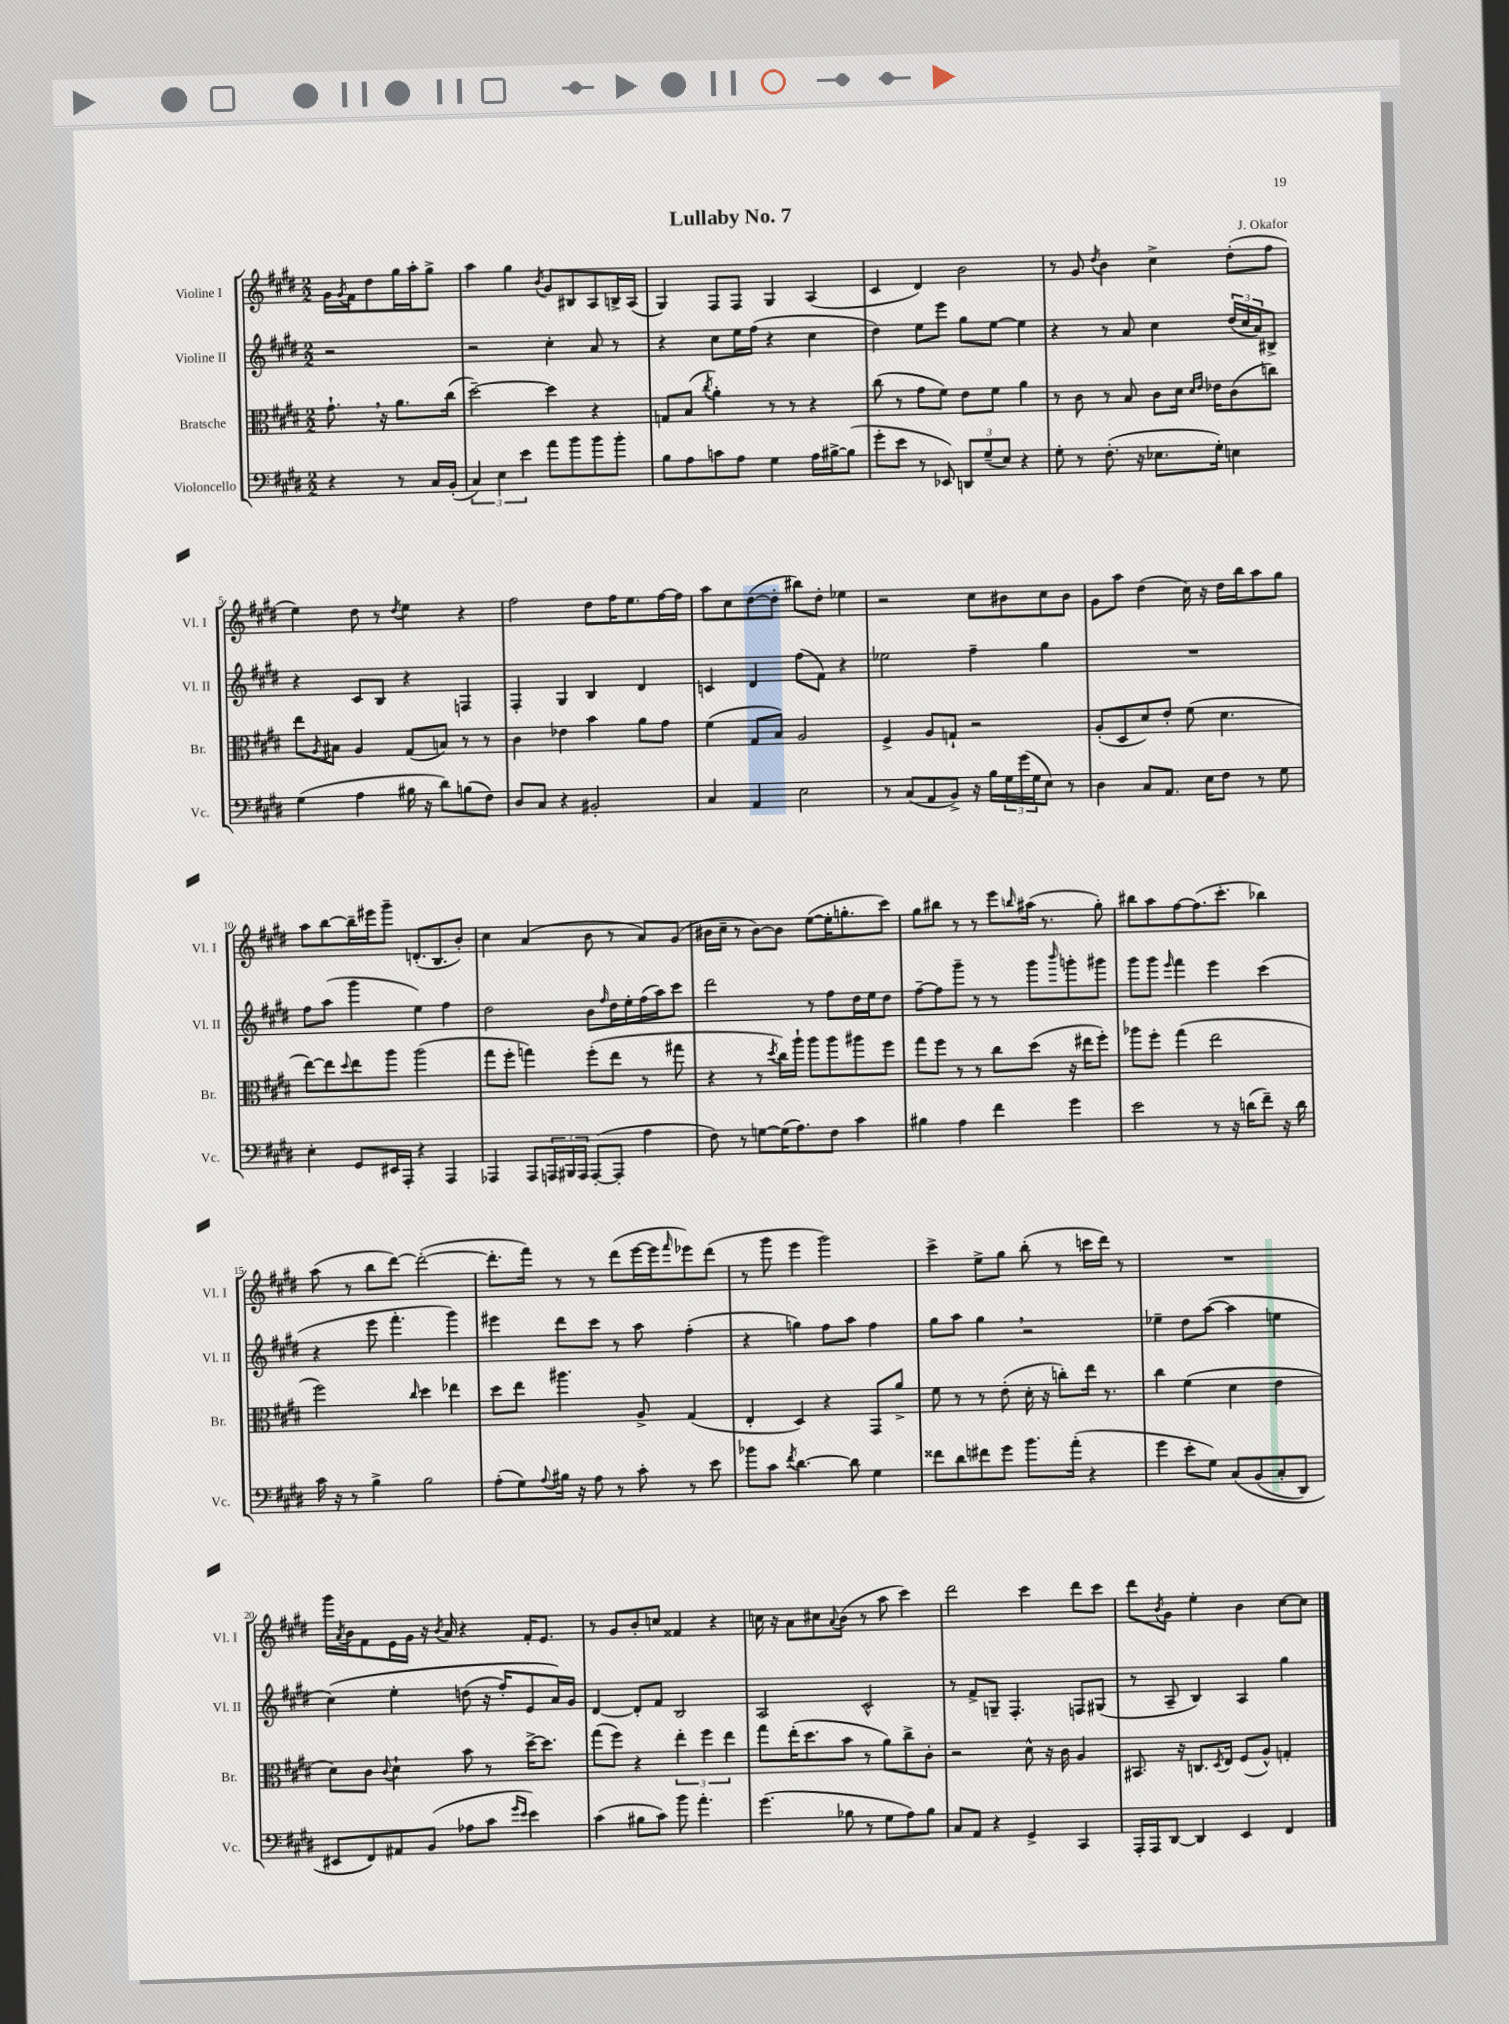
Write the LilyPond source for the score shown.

\header { title = "Lullaby No. 7" composer = "J. Okafor" }
<<
\new StaffGroup <<
\new Staff = "s0" \with { instrumentName = "Violine I" shortInstrumentName = "Vl. I" } {
    \clef treble \key e \major \numericTimeSignature \time 2/2 \partial 2
    gis'16 \acciaccatura { gis'8 } fis'16 dis''8 gis''16 a''16-. gis''8-> |
    a''4 gis''4 \acciaccatura { b'8 } gis'8 bis8 a8 b16-> a16( |
    gis4) fis8 fis8 gis4 a4( |
    cis'4 dis'4) b'2 |
    r8 gis'8 \acciaccatura { dis''8 } b'4 cis''4-> dis''8-.( fis''8 |
    e''4) dis''8 r8 \acciaccatura { dis''8 } e''4 r4 |
    fis''2 dis''8 fis''16 e''8. fis''16~ fis''16 |
    a''8 cis''8 dis''8~( dis''8-. bis''8) dis''8-. ees''4 |
    r2 cis''8 bis'8 cis''8 bis'8 |
    gis'8 a''8 dis''4( cis''16) r16 dis''16 b''16 a''8 gis''8 |
    a''8 b''8~ b''16-- eis'''16 gis'''8-- d'8.-.( b8. b'8-.) |
    cis''4 a'4( b'8 r8 a'8) gis'8( |
    bis'16 cis''16-- r8 bis'8~) bis'8 e''8~( e''16-. g''8.-. cis'''8) |
    gis''8 bis''8 r8 r8 e'''8 \grace { b''16 } ais''16( r8. gis''8-.) |
    bis''8 a''8 fis''8~ fis''8.( cis'''8.-. bes''4) |
    a''8( r8 b''8 dis'''8~) dis'''2~-.( |
    dis'''8.-. fis'''16) r8 r8 dis'''8( e'''16~ e'''16 \grace { fis'''16 } ees'''8) dis'''8( |
    r8 gis'''8 e'''4 gis'''2) |
    cis'''4-> e''8-> gis''8 b''8-.( r8 c'''16 dis'''16) r8 |
    R1 |
    gis'''16 \acciaccatura { a'8 } b'16 fis'8 e'16 gis'16 r16 \acciaccatura { b'8 } a'16 r4 fis'16-. e'8. |
    r8 gis'8 b'8-. c''8 fisis'4 r4 |
    c''16 r16 a'8 cis''8 \appoggiatura { a'8 } b'8( r8 a''8 cis'''4) |
    dis'''2 cis'''4 dis'''8 cis'''8 |
    dis'''8 \acciaccatura { b'8 } gis'8 e''4-. b'4 cis''8~ cis''8 \bar "|." |
}
\new Staff = "s1" \with { instrumentName = "Violine II" shortInstrumentName = "Vl. II" } {
    \clef treble \key e \major \numericTimeSignature \time 2/2 \partial 2
    r2 |
    r2 cis''4-. a'8 r8 |
    r4 cis''8 e''16 fis''16( r4 cis''4 |
    dis''4) e''8 e'''8 gis''8 e''8~ e''4 |
    r4 r8 a'8 cis''4 \tuplet 3/2 { dis''16( cis''16 a'16) } bis8-> |
    r4 cis'8 b8 r4 f4 |
    fis4-. gis4 b4 dis'4 |
    c'4 dis'4 fis''8( fis'8) r4 |
    ees''2 fis''4-- gis''4 |
    R1 |
    fis''8 a''8( gis'''4 e''4) fis''4 |
    dis''2 b'8 \grace { fis''16 } dis''16 e''16-. fis''16( a''16) cis'''8 |
    dis'''2 r8 fis''8 dis''16 e''16 dis''8 |
    fis''8~-- fis''8 gis'''8-- r8 r8 gis'''8 \grace { b'''16 } g'''8-. gis'''8 |
    gis'''8 gis'''8 \grace { e'''16 } fis'''4 e'''4 cis'''4( |
    r4 e'''8 fis'''4.-. gis'''4) |
    eis'''4 dis'''8 cis'''8 r8 a''8 fis''4-.( |
    r4 g''4) fis''8 a''8 fis''4 |
    gis''8 a''8 gis''4 \breathe r2 |
    ees''4-- dis''8 a''8~( a''4 e''4 |
    cis''4)\( e''4-. d''8( r16 fis''16-.) e'8 a'16\) gis'16 |
    dis'4~ dis'8-. fis'8 b2 |
    a2 cis'2-^ |
    r8 fis'8-> g8-- fis4.-. f8 gis8( |
    r8 a8-- b4) a4 gis''4 \bar "|." |
}
\new Staff = "s2" \with { instrumentName = "Bratsche" shortInstrumentName = "Br." } {
    \clef alto \key e \major \numericTimeSignature \time 2/2 \partial 2
    gis'8.-! \breathe r16 a'8. cis''16( |
    dis''2~--) dis''4 r4 |
    g8 b8( \acciaccatura { cis''8 } a'4-.) r8 r8 r4 |
    cis''8( r8 gis'8 fis'8) e'8 fis'8 a'4 |
    r8 cis'8 r8 b8 cis'8 dis'16 \grace { dis'16 e'16 } ees'16 cis'8( c''8) |
    e''8 \acciaccatura { a8 } bis8 a4 gis8( b8) r8 r8 |
    cis'4 ees'4 b'4 a'8 gis'8 |
    fis'4( gis8 b8) a2 |
    fis4-> a8 g8-! r2 |
    a8-.( dis8 dis'8) e'8-. fis'8( dis'4. |
    e''8~) e''8 \appoggiatura { dis''8 } e''8 a''8 a''2( |
    gis''8 fis''8-. g''4) fis''8-.( e''8 r8 gis''8 |
    r4 r8 \acciaccatura { dis''8 } cis''16) a''16-! a''8 a''8 ais''8 fis''8 |
    gis''8 fis''8 r8 r8 cis''8 dis''8( r16 eis''16 fis''8-.) |
    aes''8 fis''8-. gis''4( e''2 |
    fis''2) \grace { cis''16 } dis''4 ees''4 |
    dis''8 e''8 ais''4. a8-> gis4( |
    e4-. dis4) r4 gis,8 a'8-> |
    fis'8 r8 r8 e'8-.( dis'16-. r16 c''8-.) e''16 r8. |
    cis''4 fis'4( dis'4 e'4 |
    dis'8) cis'8 \appoggiatura { cis'8 } dis'4-! b'8 r8 dis''16~-> dis''8. |
    gis''8( fis''8) r4 \tuplet 3/2 { e''4-. fis''4 e''4 } |
    gis''8 e''16-.( dis''8. b'8 r8 a'8) cis''8-> cis'8-. |
    r2 dis'8-^ r16 cis'16 a4 |
    bis,8. r16 c8. \acciaccatura { dis8 } e16 fis8( a8-^) g4-. \bar "|." |
}
\new Staff = "s3" \with { instrumentName = "Violoncello" shortInstrumentName = "Vc." } {
    \clef bass \key e \major \numericTimeSignature \time 2/2 \partial 2
    r4 r8 cis16 b,16-.( |
    \tuplet 3/2 { cis4) e4 e'4 } a'8 b'8 b'8 b'8-. |
    b8 a8 c'8 a8 gis4 a16 bis16~-> bis8( |
    gis'8-. e'8 r8 ees,8) \tuplet 3/2 { d,8 gis8--( e8) } r4 |
    gis8-. r8 fis8.-.( r16 ees8. gis16-.) e4 |
    gis4( a4 bis16 r16 dis'8) b8( fis8) |
    dis8 cis8 r4 bis,2-. |
    cis4 a,4 e2 |
    r8 cis8( a,8 b,8->) r16 b16 \tuplet 3/2 { gis16 gis'16( gis16 } e8) r8 |
    dis4 cis8 a,8. e16 fis8 r8 gis8 |
    e4-. gis,8 eis,16 a,,16-. r4 a,,4 |
    aes,,4 aes,,8 \tuplet 3/2 { a,,16 bis,,16 a,,16 } a,,8~-.( a,,8-. a4 |
    fis8) r8 g8~ g16( a8.) fis8 cis'4 |
    bis4 a4 fis'4 gis'4 |
    e'2 r8 r16 d'16( fis'8--) r16 d'16 |
    cis'16 r16 r8 b4-> b2 |
    a8-.( gis8) \appoggiatura { a8 } bis16 r16 a8 r8 cis'8-. r8 e'8 |
    bes'8 cis'8 \acciaccatura { fis'8 } dis'4.~ dis'8 gis4 |
    fisis'8 dis'8 fis'8 gis'8 b'8. a'16-.( r4 |
    gis'4 e'8-. gis8) cis8\( b,8( cis8-. dis,8) |
    eis,8 fis,8\) ais,8 b,8( aes8 cis'8 \grace { gis'16 e'16 } e'4) |
    cis'4( bis8 cis'8) b'8 a'4.-. |
    gis'4.( bes8 r8 gis8 a8) bes8 |
    cis8 a,8 r4 gis,4-> cis,4 |
    a,,16-. a,,16 dis,8~ dis,4 e,4 fis,4 \bar "|." |
}
>>
>>
